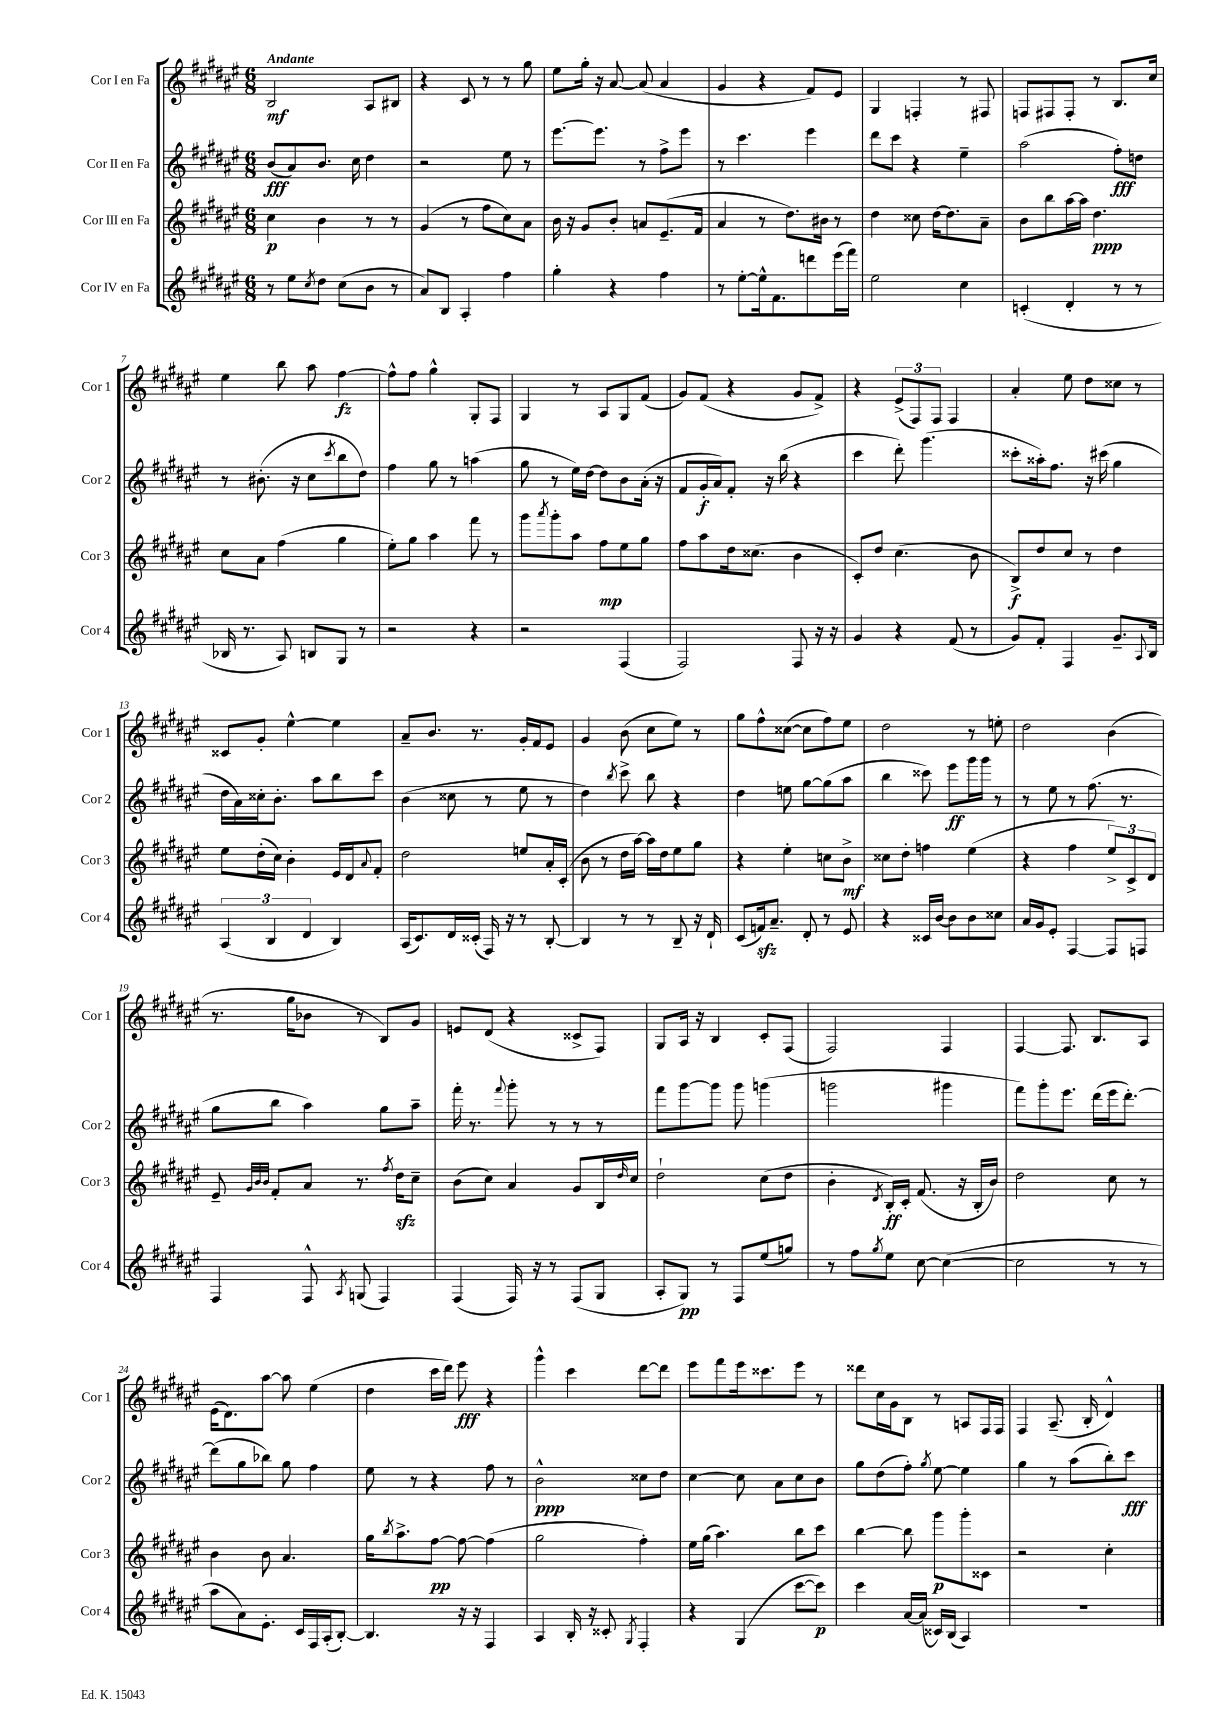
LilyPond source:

<<
\new StaffGroup <<
\new Staff = "s0" \with { instrumentName = "Cor I en Fa" shortInstrumentName = "Cor 1" } {
    \clef treble \key fis \major \numericTimeSignature \time 6/8 \tempo "Andante"
    b2\mf ais8 bis8 |
    r4 cis'8 r8 r8 gis''8 |
    eis''8 gis''16-. r16 ais'8~ ais'8( ais'4 |
    gis'4 r4 fis'8) eis'8 |
    gis4 f4-. r8 fis8 |
    f8 fis8 fis8-. r8 b8. cis''16 |
    eis''4 b''8 ais''8 fis''4~\fz |
    fis''8-^ fis''8 gis''4-^ gis8-. fis8 |
    gis4 r8 ais8 gis8 fis'8( |
    gis'8) fis'8( r4 gis'8 fis'8->) |
    r4 \tuplet 3/2 { eis'8->( fis8) fis8 } fis4 |
    ais'4-. eis''8 dis''8 cisis''8 r8 |
    cisis'8 gis'8-. eis''4~-^ eis''4 |
    ais'8-- b'8. r8. gis'16-. fis'16 eis'8 |
    gis'4 b'8( cis''8 eis''8) r8 |
    gis''8 fis''8-^ cisis''8~( cisis''8 fis''8) eis''8 |
    dis''2 r8 e''8-. |
    dis''2 b'4( |
    r8. gis''16 bes'8 r8 b8) gis'8 |
    e'8 dis'8( r4 cisis'8-> fis8) |
    gis8 ais16 r16 b4 cis'8-. fis8( |
    fis2) fis4 |
    fis4~ fis8. b8. ais8 |
    eis'16( dis'8.) ais''8~ ais''8 eis''4( |
    dis''4 cis'''16 dis'''16) eis'''8\fff r4 |
    gis'''4-^ cis'''4 dis'''8~ dis'''8 |
    eis'''8 fis'''8 eis'''16 cisis'''8. eis'''8 r8 |
    disis'''8 cis''16 gis'16 b8 r8 a8 fis16 fis16 |
    fis4 ais8.--( b16-. dis'4-^) \bar "|." |
}
\new Staff = "s1" \with { instrumentName = "Cor II en Fa" shortInstrumentName = "Cor 2" } {
    \clef treble \key fis \major \numericTimeSignature \time 6/8
    b'8\fff( ais'8) b'8. cis''16 dis''4 |
    r2 eis''8 r8 |
    eis'''8.~ eis'''8. r8 fis''8-> eis'''8 |
    r8 cis'''4. eis'''4 |
    dis'''8 cis'''8 r4 eis''4-- |
    ais''2( fis''8-.\fff) d''8 |
    r8 bis'8.-.( r16 cis''8 \acciaccatura { cis'''8 } b''8 dis''8) |
    fis''4 gis''8 r8 a''4( |
    gis''8 r8 eis''16) dis''16~ dis''8 b'8 ais'16-.( r16 |
    fis'8 gis'16-.\f ais'16) fis'8-. r16 b''16( r4 |
    cis'''4 dis'''8-.) gis'''4.( |
    cisis'''8-. aisis''16-.) fis''8. r16 cis'''16( gis''4 |
    dis''16 ais'16) cisis''16-. b'8.-. ais''8 b''8 cis'''8 |
    b'4( cisis''8 r8 eis''8 r8 |
    dis''4) \acciaccatura { b''8 } cis'''8-> b''8 r4 |
    dis''4 e''8 gis''8~ gis''8( ais''8 |
    b''4 cisis'''8) eis'''8\ff gis'''16 gis'''16 r8 |
    r8 eis''8 r8 fis''8.( r8. |
    gis''8 b''8 ais''4) gis''8 ais''8-- |
    fis'''16-. r8. \appoggiatura { fis'''8 } gis'''8-. r8 r8 r8 |
    fis'''8 gis'''8~ gis'''8 gis'''8 g'''4( |
    g'''2 gis'''4 |
    fis'''8) gis'''8-. eis'''8. dis'''16( eis'''16 dis'''8.~-.) |
    dis'''8( gis''8 bes''8) gis''8 fis''4 |
    eis''8 r8 r4 fis''8 r8 |
    b'2-^\ppp cisis''8 dis''8 |
    cis''4~ cis''8 ais'8 cis''8 b'8 |
    gis''8 dis''8( fis''8-.) \acciaccatura { gis''8 } eis''8~ eis''4 |
    gis''4 r8 ais''8( b''8-.) cis'''8\fff \bar "|." |
}
\new Staff = "s2" \with { instrumentName = "Cor III en Fa" shortInstrumentName = "Cor 3" } {
    \clef treble \key fis \major \numericTimeSignature \time 6/8
    cis''4\p b'4 r8 r8 |
    gis'4( r8 fis''8 cis''8) ais'8 |
    b'16 r16 gis'8 b'8-. a'8 eis'8.--( fis'16 |
    ais'4 r8 dis''8.) bis'16 r8 |
    dis''4 cisis''8 dis''16~ dis''8. ais'8-- |
    b'8 b''8 ais''16~ ais''16 dis''4.\ppp |
    cis''8 ais'8 fis''4( gis''4 |
    eis''8-.) gis''8 ais''4 fis'''8 r8 |
    gis'''8 \acciaccatura { ais'''8 } gis'''8-. ais''8 fis''8\mp eis''8 gis''8 |
    fis''8 ais''8 dis''16 cisis''8.( b'4 |
    cis'8-.) dis''8 cis''4.( b'8 |
    b8->\f) dis''8 cis''8 r8 dis''4 |
    eis''8 dis''16-.( cis''16) b'4-. eis'16 dis'16 \appoggiatura { ais'8 } fis'8-. |
    dis''2 e''8 ais'16-. cis'16-.( |
    b'8 r8 dis''16 ais''16~) ais''16 dis''16 eis''8 gis''8 |
    r4 eis''4-. c''8 b'8->\mf |
    cisis''8 dis''8-. f''4 eis''4( |
    r4 fis''4 \tuplet 3/2 { eis''8->) cis'8-> dis'8 } |
    eis'8-- \grace { gis'32 b'32 b'32 } fis'8-. ais'8 r8. \acciaccatura { fis''8 } dis''16\sfz cis''8-- |
    b'8( cis''8) ais'4 gis'8 b16 \grace { dis''16 } cis''16 |
    dis''2-! cis''8( dis''8 |
    b'4-. \acciaccatura { dis'8 } b16-.\ff) cis'16-. fis'8.( r16 b16-. b'16) |
    dis''2 cis''8 r8 |
    b'4 b'8 ais'4. |
    gis''16 \acciaccatura { b''8 } ais''8.-> fis''8~\pp fis''8~ fis''4( |
    gis''2 fis''4-.) |
    eis''16 gis''16( ais''4.) b''8 cis'''8 |
    b''4~ b''8 gis'''8\p gis'''8-. cisis'8 |
    r2 cis''4-. \bar "|." |
}
\new Staff = "s3" \with { instrumentName = "Cor IV en Fa" shortInstrumentName = "Cor 4" } {
    \clef treble \key fis \major \numericTimeSignature \time 6/8
    r8 eis''8 \acciaccatura { cis''8 } dis''8 cis''8( b'8 r8 |
    ais'8) b8 ais4-. fis''4 |
    gis''4-. r4 fis''4 |
    r8 eis''8~-. eis''16-^ fis'8. d'''8 eis'''16( fis'''16) |
    eis''2 cis''4 |
    c'4-.( dis'4-. r8 r8 |
    bes16 r8. ais8) b8 gis8 r8 |
    r2 r4 |
    r2 fis4( |
    fis2) fis8 r16 r16 |
    gis'4 r4 fis'8( r8 |
    gis'8) fis'8-. fis4 gis'8.-- \appoggiatura { ais8 } b16 |
    \tuplet 3/2 { ais4( b4 dis'4 } b4) |
    ais16( cis'8.) dis'16 cisis'16-.( fis16) r16 r8 b8~-. |
    b4 r8 r8 b8-- r16 dis'16-! |
    cis'8( f'16\sfz) ais'8.-- dis'8-. r8 eis'8 |
    r4 cisis'16 b'16~ b'8 b'8 cisis''8 |
    ais'16 gis'16 eis'8-. fis4~ fis8 f8 |
    fis4 fis8-^ \acciaccatura { ais8 } g8( fis4) |
    fis4( fis16) r16 r8 fis8( gis8 |
    ais8-. gis8\pp) r8 fis8 eis''8( g''8) |
    r8 fis''8 \acciaccatura { gis''8 } eis''8 cis''8~ cis''4~( |
    cis''2 r8 r8 |
    ais''8 ais'8) eis'8.-. cis'16 fis16 ais16-.( b8~-.) |
    b4. r16 r16 fis4 |
    ais4 b16-. r16 cisis'8-. \acciaccatura { gis8 } fis4-. |
    r4 gis4( cis'''8~ cis'''8\p) |
    cis'''4 ais'16~ ais'16( cisis'16) b16( ais4) |
    R2. \bar "|." |
}
>>
>>
